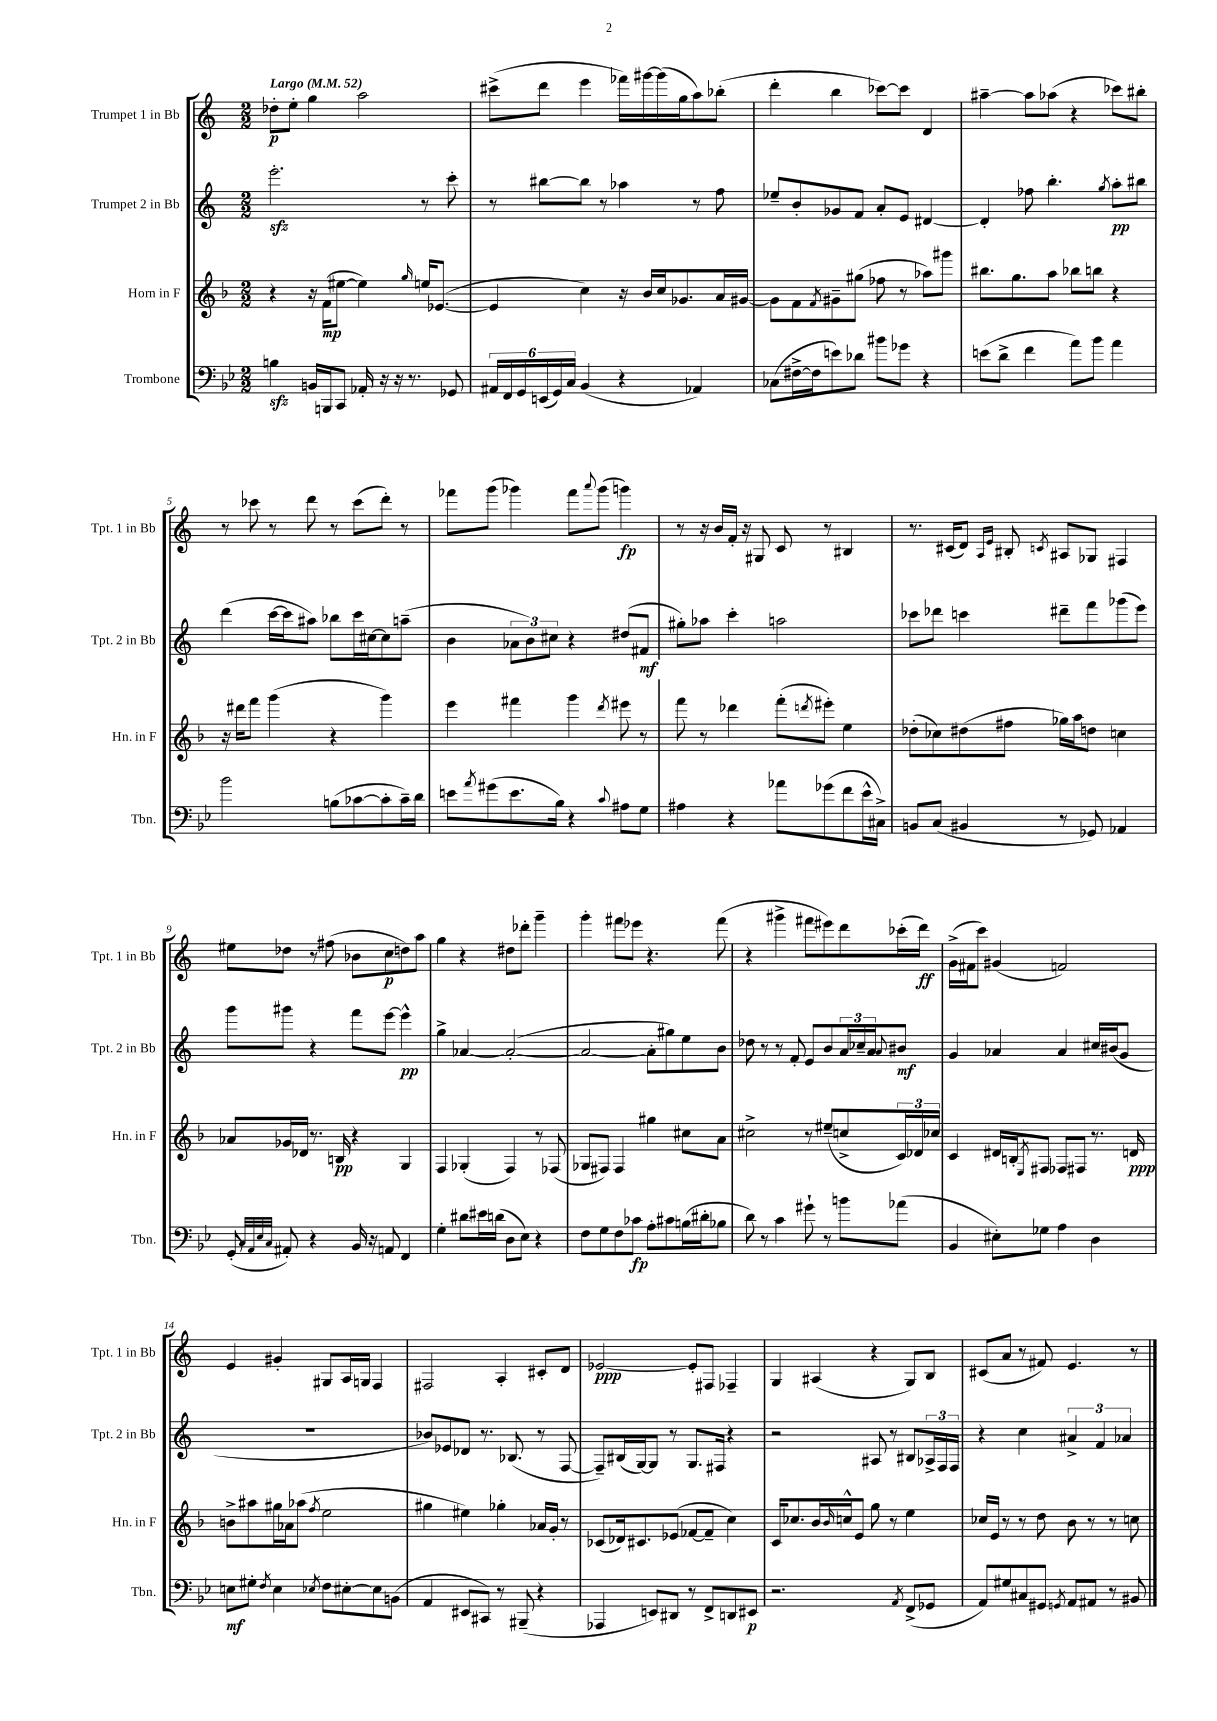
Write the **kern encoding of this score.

**kern	**kern	**kern	**kern
*staff4	*staff3	*staff2	*staff1
*clefF4	*clefG2	*clefG2	*clefG2
*k[b-e-]	*k[b-]	*k[]	*k[]
*M2/2	*M2/2	*M2/2	*M2/2
*MM52	*MM52	*MM52	*MM52
4B	4r	2.eee'	8dd-'
.	.	.	8ee'
16BB	16r	.	4gg
16BBB	(16f	.	.
8CC	[8ee#	.	.
16AA-'	4ee#])	.	2aa
16r	.	.	.
16r	.	.	.
8.r	.	.	.
.	16qqgg	.	.
.	16ee	8r	.
.	([8.e-	.	.
8GG-	.	8ccc'	.
=	=	=	=
24AA#	4e-]	8r	(8ccc#^
24FF	.	.	.
24GG	.	.	.
(24EE	.	[8bb#	8ddd
24GG)	.	.	.
24C	.	.	.
(4BB-	4cc)	8bb#]	4eee
.	.	8r	.
4r	16r	4aa-	16fff-)
.	16b-	.	[16ggg#
.	16cc	.	(16ggg#]
.	8.g-	.	16gg
4AA-)	.	8r	8aa)
.	16a	8ff	(8bb-'
.	[16g#	.	.
=	=	=	=
(8C-	8g#]	8ee-~	4ddd'
[16F#^	8f	8b'	.
16F#]	.	.	.
.	8qf	.	.
8e)	8g#~	8g-	4bb
8d-	(8gg#	8f	.
8b#	8ff-	8a'	[8ccc-)
8g-	8r	8e	8ccc-]
4r	8aa-)	[4d#	4d
.	8ggg#	.	.
=	=	=	=
(8e	8.bb#	4d#']	[4aa#~
8d^	.	.	.
.	8.gg	.	.
4f	.	8ff-	8aa#]
.	8aa	4.bb'	(8aa-
8a)	8bb-	.	4r
8b-	8bb	.	.
.	.	8qgg	.
4a	4r	8aa'	8ccc-)
.	.	8bb#	8bb#'
=	=	=	=
2b-	16r	(4ddd	8r
.	16ddd#	.	.
.	8fff	.	8ccc-
.	(4ggg	[16ccc	8r
.	.	16ccc]	.
.	.	8aa#)	8ddd
(8B	4r	8bb-	8r
[8c-	.	16ccc	(8ccc-
.	.	[16cc#	.
8c-']	4ggg)	8cc#]	8ddd')
16c-~)	.	(8aa~	8r
16d	.	.	.
=	=	=	=
8e	4eee	4b	8fff-
8qa	.	.	.
(8g#	.	.	(8ggg
8.e	4fff#	12a-	4ggg-)
.	.	12b)	.
.	.	12cc#	.
16B-)	.	.	.
4r	4ggg	4r	8fff-
.	.	.	8qqaaa
.	.	.	(8ggg-
8qqc	8qddd	.	.
8A#	8eee#	(8dd#	4ggg)
8G	8r	8f#	.
=	=	=	=
4A#	8fff	8gg#')	8r
.	8r	8aa-	16r
.	.	.	16b
4r	4ddd-	4ccc'	16f'
.	.	.	16r
.	.	.	8G#
8a-	(8fff'	2aa	8c
.	8qddd	.	.
(8g-	8eee#')	.	8r
8f	4ee	.	4B#
16e-^^	.	.	.
16C#^)	.	.	.
=	=	=	=
8BB	(8dd-'	8ccc-	8.r
(8C	8cc-)	8ddd-	.
.	.	.	(16c#
4BB#	(8dd#	4ccc	8d)
.	.	.	16qqA
.	.	.	16qqe
.	8ff#	.	8B#'
.	.	.	8qc
8r	16gg-)	8ddd#~	8A#
.	16aa	.	.
8GG-)	8dd	8fff	8G-
4AA-	4cc	(8ggg-	4F#
.	.	8eee)	.
=	=	=	=
(8GG'	8a-	8ggg	8ee#
32qqC	.	.	.
32qqAA	.	.	.
32qqE-	.	.	.
32qqC	.	.	.
8AA#')	16g-	8ggg#	8dd-
.	16d-	.	.
4r	8.r	4r	8r
.	.	.	(8ff#
.	16B	.	.
16BB-	4r	8fff	8b-
16r	.	.	.
8AA	.	[8eee	8cc
4FF	4G	4eee^^]	8dd)
.	.	.	8aa
=	=	=	=
4G'	4F	4gg^	4gg
8d#	(4G-'	[4a-	4r
16e#	.	.	.
(16d	.	.	.
8D	4F)	(2a-'_	8dd#
8E-)	.	.	8ddd-'
4r	8r	.	4ggg~
.	(8F-	.	.
=	=	=	=
8F	8G-	2a-_	4ggg'
8G	8F#)	.	.
8F	4F#	.	8fff#
8c-	.	.	8eee-
8A'	4gg#	8a-']	4.r
8c#	.	8gg#)	.
(16B	8cc#	8ee	.
16d#'	.	.	.
8B-	8a	8b	(8fff#
=	=	=	=
8d)	2cc#^	8dd-	4r
8r	.	8r	.
4c	.	8r	4ggg#^
.	.	8f'	.
8g#`	8r	8e	8fff#
8r	(8ee#~	8b	8eee#)
8b	8cc^	24a	8ddd
.	.	24cc-~	.
.	.	24a	.
.	.	8qqa	.
(8a-	24c)	8b#	(16ccc-'
.	24d-	.	.
.	.	.	16ddd)
.	24cc-	.	.
=	=	=	=
4BB-	4c	4g	(16g^
.	.	.	16f#
.	.	.	8ccc)
8E#')	16d#	4a-	(4g#
.	16B'	.	.
.	8qE	.	.
8G-	8F#	.	.
4A	8F-	4a-	2f)
.	8F#	.	.
4D	8.r	16cc#	.
.	.	(16b#	.
.	.	8g	.
.	16d	.	.
=	=	=	=
8E	8b^	1r	4e
8G#'	8aa#	.	.
8qF	.	.	.
4E	16gg#	.	4g#'
.	16a-	.	.
.	(8aa-	.	.
8qE-	8qff	.	.
8F	2ee	.	8G#
[8E#'	.	.	16A
.	.	.	16G
8E#]	.	.	4F
(8BB	.	.	.
=	=	=	=
4AA	4gg#	8b-)	2F#
.	.	8e-	.
8EE#	4ee#)	8d-	.
8CC#)	.	8.r	.
8r	4gg-'	.	4A'
.	.	(8.B-	.
(8BBB#~	.	.	.
4r	16a-	8r	8c#'
.	16g'	.	.
.	8r	[8F	8d
=	=	=	=
4AAA-	(8c-	8F~])	[2e-
.	16d-)	(16B#	.
.	8.c#	[16G)	.
8EE)	.	8G]	.
8DD#	(8e-	8r	.
8r	[8f-	8.G	8e-']
8FF^	8f-~]	.	8F#
.	.	16F#	.
8DD	4cc)	4r	4F-~
8EE#	.	.	.
=	=	=	=
2.r	16c	2r	4G
.	8.cc-	.	.
.	16b-	.	(4A#
.	16qqb-	.	.
.	16cc^^	.	.
.	8e	.	.
.	8gg	8A#	4r
.	8r	8r	.
8qAA	.	.	.
(8FF^	4ee	8B#	8G)
8GG-	.	24A-^	8B
.	.	24F	.
.	.	24F	.
=	=	=	=
8AA)	16cc-	4r	(8c#
.	16e	.	.
8G#	8r	.	8a
8C#	8r	4cc	8r
8GG#	8dd	.	8f#)
8qGG	.	.	.
8AA	8b-	6a#^	4.e
8AA#	8r	.	.
.	.	6f	.
8r	8r	.	.
.	.	6a-	.
8BB#	8cc	.	8r
==	==	==	==
*-	*-	*-	*-
